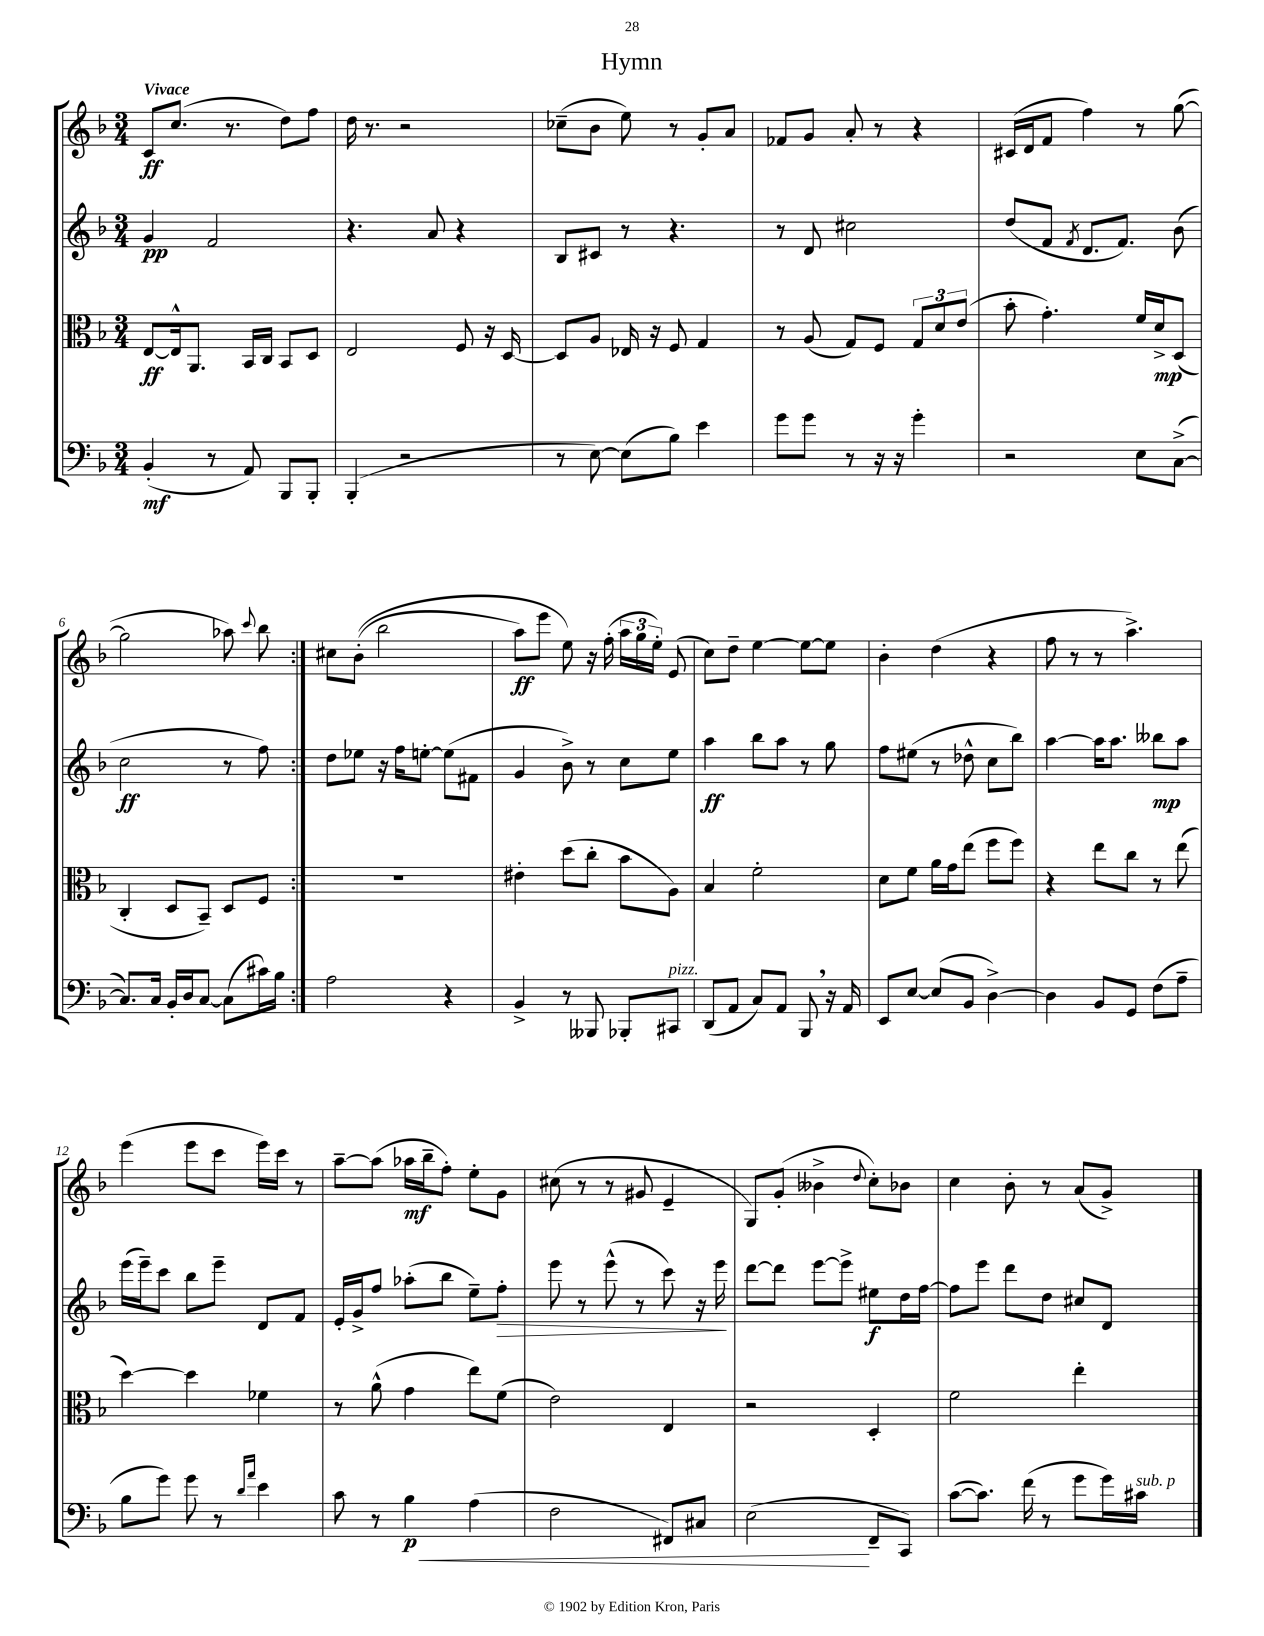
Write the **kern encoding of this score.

**kern	**dynam	**kern	**dynam	**kern	**dynam	**kern	**dynam
*part4	*part4	*part3	*part3	*part2	*part2	*part1	*part1
*staff4	*staff4	*staff3	*staff3	*staff2	*staff2	*staff1	*staff1
*clefF4	*	*clefC3	*	*clefG2	*	*clefG2	*
*k[b-]	*	*k[b-]	*	*k[b-]	*	*k[b-]	*
*M3/4	*	*M3/4	*	*M3/4	*	*M3/4	*
=1	=1	=1	=1	=1	=1	=1	=1
!	!	!	!	!	!	!LO:TX:a:B:t=Vivace	!
(4BB-'/	mf	[8E/L	ff	4g/	pp	8c/L	ff
.	.	16E^^/k]	.	.	.	(8.cc/J	.
.	.	8.AA/J	.	.	.	.	.
8r	.	.	.	2f/	.	.	.
.	.	.	.	.	.	8.r	.
8AA/)	.	16BB-/LL	.	.	.	.	.
.	.	16C/JJ	.	.	.	.	.
8BBB-/L	.	8BB-/L	.	.	.	8dd\L)	.
8BBB-'/J	.	8D/J	.	.	.	8ff\J	.
=2	=2	=2	=2	=2	=2	=2	=2
(4BBB-'/	.	2E/	.	4.r	.	16dd\	.
.	.	.	.	.	.	8.r	.
2r	.	.	.	.	.	2r	.
.	.	.	.	8a/	.	.	.
.	.	8F/	.	4r	.	.	.
.	.	16r	.	.	.	.	.
.	.	[16D/	.	.	.	.	.
=3	=3	=3	=3	=3	=3	=3	=3
8r	.	8D/L]	.	8B-/L	.	(8cc-X~\L	.
[8E\)	.	8A/J	.	8c#X/J	.	8b-\J	.
(8E\L]	.	16E-X/	.	8r	.	8ee\)	.
.	.	16r	.	.	.	.	.
8B-\J)	.	8F/	.	4.r	.	8r	.
4e\	.	4G/	.	.	.	8g'/L	.
.	.	.	.	.	.	8a/J	.
=4	=4	=4	=4	=4	=4	=4	=4
8g\L	.	8r	.	8r	.	8f-X/L	.
8g\J	.	(8A/	.	8d/	.	8g/J	.
8r	.	8G/L)	.	2cc#X\	.	8a'/	.
16r	.	8F/J	.	.	.	8r	.
16r	.	.	.	.	.	.	.
4g'\	.	12G/L	.	.	.	4r	.
.	.	12d/	.	.	.	.	.
.	.	(12e/J	.	.	.	.	.
=5	=5	=5	=5	=5	=5	=5	=5
2r	.	8b-'\	.	(8dd/L	.	(16c#X/LL	.
.	.	.	.	.	.	16d/J	.
.	.	4.g'\)	.	8f/J	.	8f/J	.
.	.	.	.	8qf/	.	.	.
.	.	.	.	8.d/L	.	4ff\)	.
.	.	.	.	8.f/J)	.	.	.
8E\L	.	16f/LL	.	.	.	8r	.
.	.	16d^/J	mp	.	.	.	.
([8C^\J	.	(8D/J	.	(8b-\	.	([8gg\	.
!!LO:LB:g=z
=6	=6	=6	=6	=6	=6	=6	=6
8.C/L])	.	4C'/	.	2cc\	ff	2gg\]	.
16C/Jk	.	.	.	.	.	.	.
16BB-'/LL	.	8D/L	.	.	.	.	.
16D/J	.	.	.	.	.	.	.
[8C/J	.	8BB-~/J)	.	.	.	.	.
(8C\L]	.	8D/L	.	8r	.	8aa-X\)	.
.	.	.	.	.	.	8qqccc/	.
16c#X\L)	.	8F/J	.	8ff\)	.	8bb-\	.
16B-\JJ	.	.	.	.	.	.	.
=7:|!	=7:|!	=7:|!	=7:|!	=7:|!	=7:|!	=7:|!	=7:|!
2A\	.	2.r	.	8dd\L	.	8cc#X\L	.
.	.	.	.	8ee-X\J	.	((8b-'\J	.
.	.	.	.	16r	.	2bb-\	.
.	.	.	.	16ff\KL	.	.	.
.	.	.	.	[8een'\J	.	.	.
4r	.	.	.	(8ee\L]	.	.	.
.	.	.	.	8f#X\J	.	.	.
=8	=8	=8	=8	=8	=8	=8	=8
4BB-^/	.	4e#X'\	.	4g/	.	8aa\L)	ff
.	.	.	.	.	.	8eee\J	.
8r	.	(8dd\L	.	8b-^\)	.	8ee\)	.
8BBB--X/	.	8cc'\J	.	8r	.	16r	.
.	.	.	.	.	.	(16ff'\	.
8BBB-X'/L	.	8b-\L	.	8cc\L	.	24aa\LL	.
.	.	.	.	.	.	24gg\	.
.	.	.	.	.	.	24ee'\JJ)	.
!LO:TX:a:i:t=pizz.	!	!	!	!	!	!	!
8CC#X/J	.	8A\J)	.	8ee\J	.	(8e/	.
=9	=9	=9	=9	=9	=9	=9	=9
(8DD/L	.	4B-/	.	4aa\	ff	8cc\L)	.
8AA/J	.	.	.	.	.	8dd~\J	.
8C/L)	.	2f'\	.	8bb-\L	.	[4ee\	.
8AA/J	.	.	.	8aa\J	.	.	.
8BBB-,/	.	.	.	8r	.	8ee\L_	.
16r	.	.	.	8gg\	.	8ee\J]	.
16AA/	.	.	.	.	.	.	.
=10	=10	=10	=10	=10	=10	=10	=10
8EE/L	.	8d\L	.	8ff\L	.	4b-'\	.
[8E/J	.	8f\J	.	(8ee#X\J	.	.	.
(8E/L]	.	16a\LL	.	8r	.	(4dd\	.
.	.	16g\J	.	.	.	.	.
8BB-/J	.	(8ee\J	.	8dd-X^^\	.	.	.
[4D^\)	.	8ff\L	.	8cc\L	.	4r	.
.	.	8ff\J)	.	8bb-\J)	.	.	.
=11	=11	=11	=11	=11	=11	=11	=11
4D\]	.	4r	.	[4aa\	.	8ff\	.
.	.	.	.	.	.	8r	.
8BB-/L	.	8ee\L	.	16aa\KL]	.	8r	.
.	.	.	.	8.aa\J	.	.	.
8GG/J	.	8cc\J	.	.	.	4.aa^\)	.
(8F\L	.	8r	.	8bb--X\L	mp	.	.
8A~\J	.	(8ee\	.	8aa\J	.	.	.
!!LO:LB:g=z
=12	=12	=12	=12	=12	=12	=12	=12
8B-\L	.	[4dd\)	.	(16eee\LL	.	(4eee\	.
.	.	.	.	16eee~\J)	.	.	.
8g\J)	.	.	.	8ccc\J	.	.	.
8g\	.	4dd\]	.	8bb-\L	.	8eee\L	.
8r	.	.	.	8eee~\J	.	8ccc\J	.
16qqd/LL	.	.	.	.	.	.	.
16qqa/JJ	.	.	.	.	.	.	.
4e\	.	4f-X\	.	8d/L	.	16eee\LL)	.
.	.	.	.	.	.	16ccc\JJ	.
.	.	.	.	8f/J	.	8r	.
=13	=13	=13	=13	=13	=13	=13	=13
8c\	.	8r	.	16e'/LL	.	[8aa~\L	.
.	.	.	.	16g^/J	.	.	.
8r	.	(8a^^\	.	8ff/J	.	(8aa\J]	.
!	!LO:HP:b	!	!	!	!	!	!
4B-\	< p	4g\	.	(8aa-X'\L	.	16aa-X\LL	mf
.	.	.	.	.	.	16bb-~\J	.
.	.	.	.	8bb-\J	.	8ff'\J)	.
(4A\	.	8ee\L)	.	8ee~\L)	.	8ee'\L	.
!	!	!	!	!	!LO:HP:b	!	!
.	.	(8f\J	.	8ff'\J	>	8g\J	.
=14	=14	=14	=14	=14	=14	=14	=14
2F\	.	2e\)	.	8eee\	.	(8cc#X\	.
.	.	.	.	8r	.	8r	.
.	.	.	.	(8eee^^\	.	8r	.
.	.	.	.	8r	.	8g#X/	.
8FF#X/L)	.	4E/	.	8ccc\)	.	4e~/	.
8C#X/J	.	.	.	16r	.	.	.
.	.	.	.	16eee\	.	.	.
.	.	.	.	.	]	.	.
=15	=15	=15	=15	=15	=15	=15	=15
(2E\	.	2r	.	[8ddd\L	.	8G/L)	.
.	.	.	.	8ddd\J]	.	(8g'/J	.
.	.	.	.	[8eee\L	.	4b--X^\	.
.	.	.	.	8eee^\J]	.	.	.
.	.	.	.	.	.	8qqdd/	.
8FF~/L	[	4D'/	.	8ee#X\L	f	8cc'\L)	.
8CC/J)	.	.	.	16dd\L	.	8b-X\J	.
.	.	.	.	[16ff\JJ	.	.	.
=16	=16	=16	=16	=16	=16	=16	=16
([8c\L	.	2f\	.	8ff\L]	.	4cc\	.
8.c\J])	.	.	.	8eee\J	.	.	.
.	.	.	.	8ddd\L	.	8b-'\	.
(16f\	.	.	.	.	.	.	.
8r	.	.	.	8dd\J	.	8r	.
8g\L	.	4ee'\	.	8cc#X/L	.	(8a/L	.
16g\L)	.	.	.	8d/J	.	8g^/J)	.
!LO:TX:a:i:t=sub. p	!	!	!	!	!	!	!
16c#X\JJ	.	.	.	.	.	.	.
==	==	==	==	==	==	==	==
*-	*-	*-	*-	*-	*-	*-	*-
